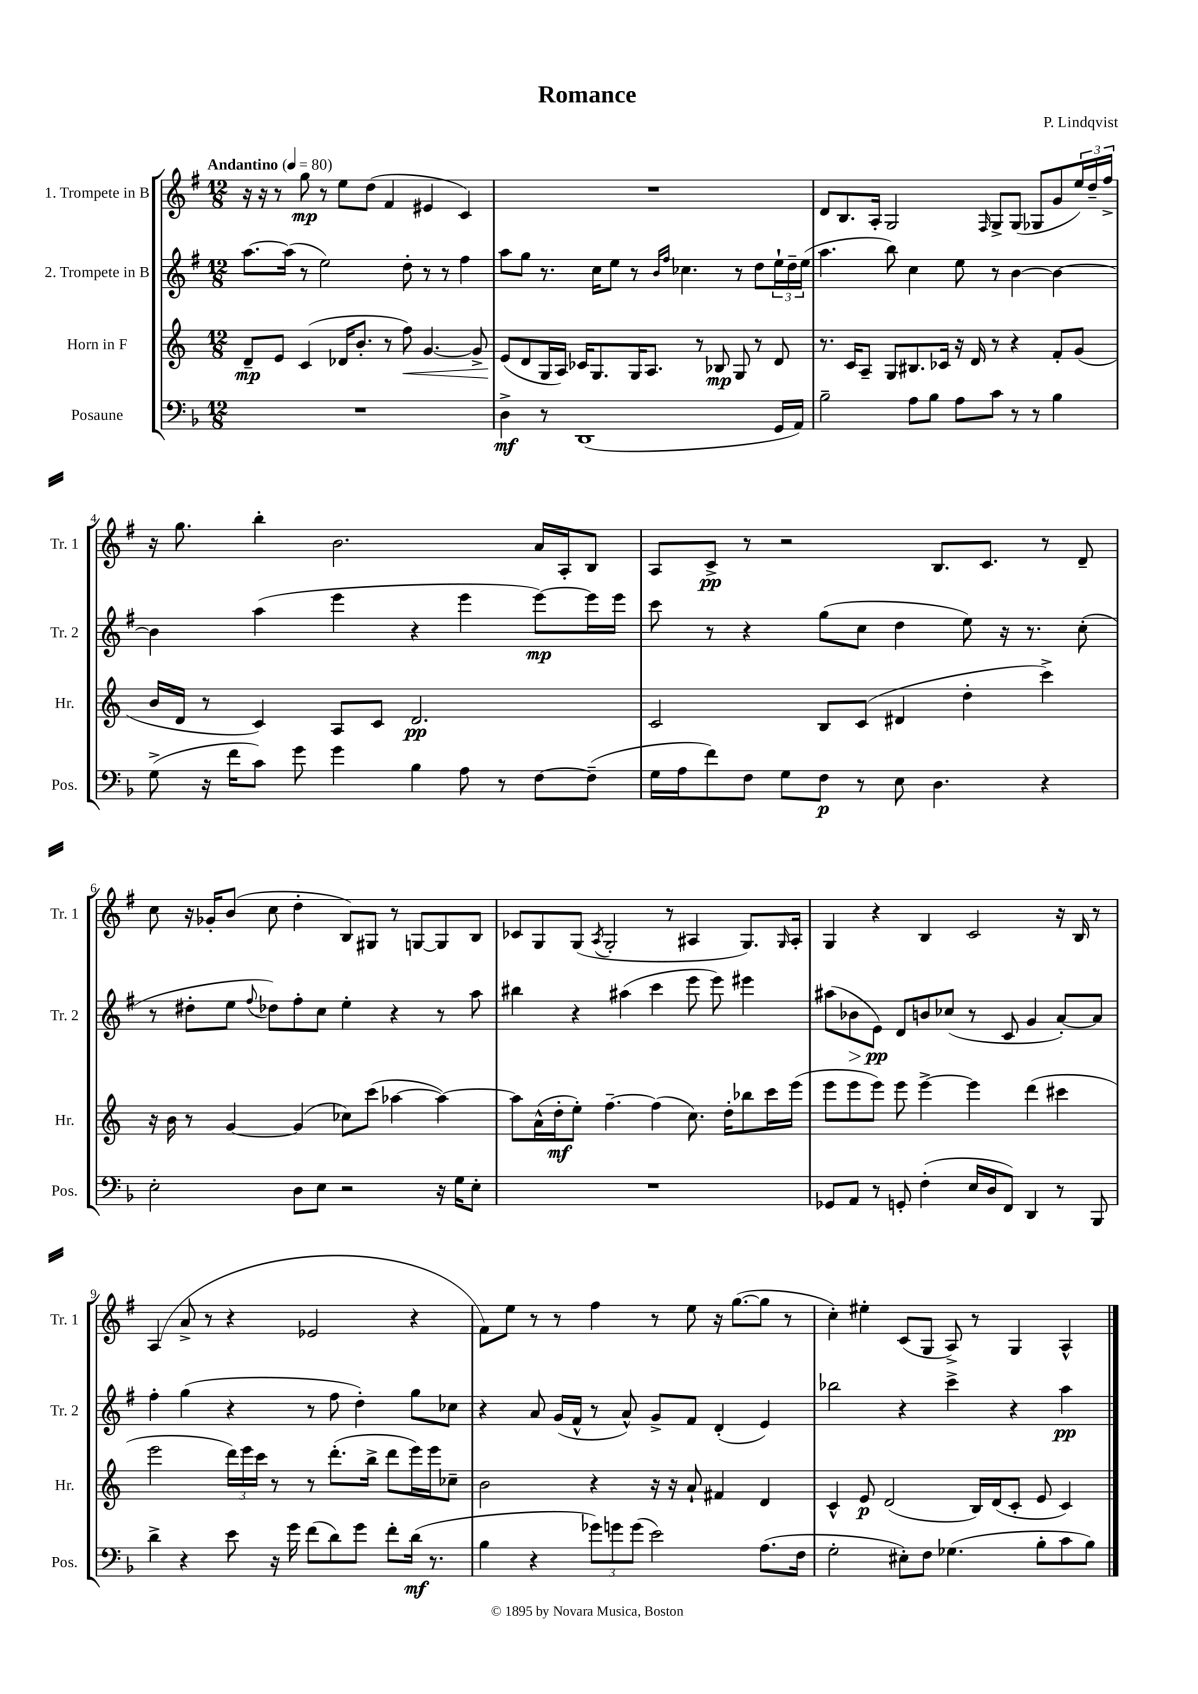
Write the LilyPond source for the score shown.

\header { title = "Romance" composer = "P. Lindqvist" }
<<
\new StaffGroup <<
\new Staff = "s0" \with { instrumentName = "1. Trompete in B" shortInstrumentName = "Tr. 1" } {
    \clef treble \key g \major \numericTimeSignature \time 12/8 \tempo "Andantino" 4 = 80
    r16 r16 r8 g''8\mp r8 e''8 d''8( fis'4 eis'4 c'4) |
    R1. |
    d'8 b8. a16-. g2 \grace { fis16 } g8-> g8( ges8 g'8 \tuplet 3/2 { e''16) d''16-- fis''16-> } |
    r16 g''8. b''4-. b'2. a'16 a16-. b8 |
    a8 c'8->\pp r8 r2 b8. c'8. r8 d'8-- |
    c''8 r16 ges'16-. b'8( c''8 d''4-. b8) gis8 r8 g8~ g8 b8 |
    ces'8 g8 g8( \acciaccatura { a8 } g2-. r8 ais4 g8.) \grace { g16 } ais16-. |
    g4 r4 b4 c'2 r16 b16 r8 |
    a4( a'8-> r8 r4 ees'2 r4 |
    fis'8) e''8 r8 r8 fis''4 r8 e''8 r16 g''8.~( g''8 r8 |
    c''4-.) eis''4-. c'8( g8 a8->) r8 g4 a4-^ \bar "|." |
}
\new Staff = "s1" \with { instrumentName = "2. Trompete in B" shortInstrumentName = "Tr. 2" } {
    \clef treble \key g \major \numericTimeSignature \time 12/8
    a''8.~ a''16( r8 e''2) d''8-. r8 r8 fis''4 |
    a''8 g''8 r8. c''16 e''8 r8 \grace { b'16 fis''16 } ces''4. r8 d''8 \tuplet 3/2 { e''16-! d''16-- e''16( } |
    a''4. b''8) c''4 e''8 r8 b'4~ b'4~ |
    b'4 a''4( e'''4 r4 e'''4 e'''8~\mp) e'''16 e'''16 |
    c'''8 r8 r4 g''8( c''8 d''4 e''8) r16 r8. c''8-.( |
    r8 dis''8-. e''8 \appoggiatura { fis''8 } des''8) fis''8-. c''8 e''4-. r4 r8 a''8 |
    bis''4 r4 ais''4( c'''4 e'''8 e'''8) eis'''4 |
    ais''8( bes'8\> e'8\pp\!) d'8 b'8 ces''8( r8 c'8 g'4 a'8~-.) a'8 |
    fis''4-. g''4( r4 r8 fis''8 d''4-.) g''8 ces''8 |
    r4 a'8 g'16( fis'16-^ r8 a'8-^) g'8-> fis'8 d'4-.( e'4) |
    bes''2 r4 c'''4-> r4 a''4\pp \bar "|." |
}
\new Staff = "s2" \with { instrumentName = "Horn in F" shortInstrumentName = "Hr." } {
    \clef treble \key c \major \numericTimeSignature \time 12/8
    d'8--\mp e'8 c'4( des'16 b'8.-. r8 f''8\<) g'4.~ g'8-> |
    e'8\!( d'8 g16 a16) ces'16 g8. g16 a8. r8 bes8\mp g8 r8 d'8 |
    r8. c'16 a8-- g8 bis8. ces'16 r16 d'16 r8 r4 f'8-. g'8( |
    b'16 d'16 r8 c'4) a8 c'8 d'2.\pp |
    c'2 b8 c'8( dis'4 d''4-. c'''4->) |
    r16 b'16 r8 g'4~ g'4( ces''8) c'''8( aes''4~ aes''4~) |
    aes''8 a'16-^( d''16-.\mf e''8-.) f''4.~-- f''4( c''8.) d''16-. bes''8 c'''16 e'''16( |
    e'''8 e'''8 e'''8) e'''8 e'''4~-> e'''4 d'''4( cis'''4 |
    e'''2 \tuplet 3/2 { d'''16) e'''16 c'''16 } r8 r8 d'''8.-.( b''16-> d'''8 e'''16) e'''16 ces''8-- |
    b'2 r4 r16 r16 a'8-! fis'4 d'4 |
    c'4-^ e'8\p d'2( b16) d'16( c'8-. e'8 c'4) \bar "|." |
}
\new Staff = "s3" \with { instrumentName = "Posaune" shortInstrumentName = "Pos." } {
    \clef bass \key f \major \numericTimeSignature \time 12/8
    R1. |
    d4->\mf r8 d,1( g,16 a,16) |
    bes2-- a8 bes8 a8 c'8 r8 r8 bes4 |
    g8->( r16 f'16 c'8) g'8 g'4 bes4 a8 r8 f8~ f8--( |
    g16 a16 f'8) f8 g8 f8\p r8 e8 d4. r4 |
    e2-. d8 e8 r2 r16 g16 e8-. |
    R1. |
    ges,8 a,8 r8 g,8-. f4-.( e16 d16 f,8) d,4 r8 bes,,8 |
    d'4-> r4 e'8 r16 g'16 f'8( d'8) g'8 f'8-. d'16\mf( r8. |
    bes4 r4 \tuplet 3/2 { ges'8) g'8 g'8( } e'2) a8.( f16 |
    g2-. eis8-.) f8 ges4.( bes8-. c'8 bes8) \bar "|." |
}
>>
>>
